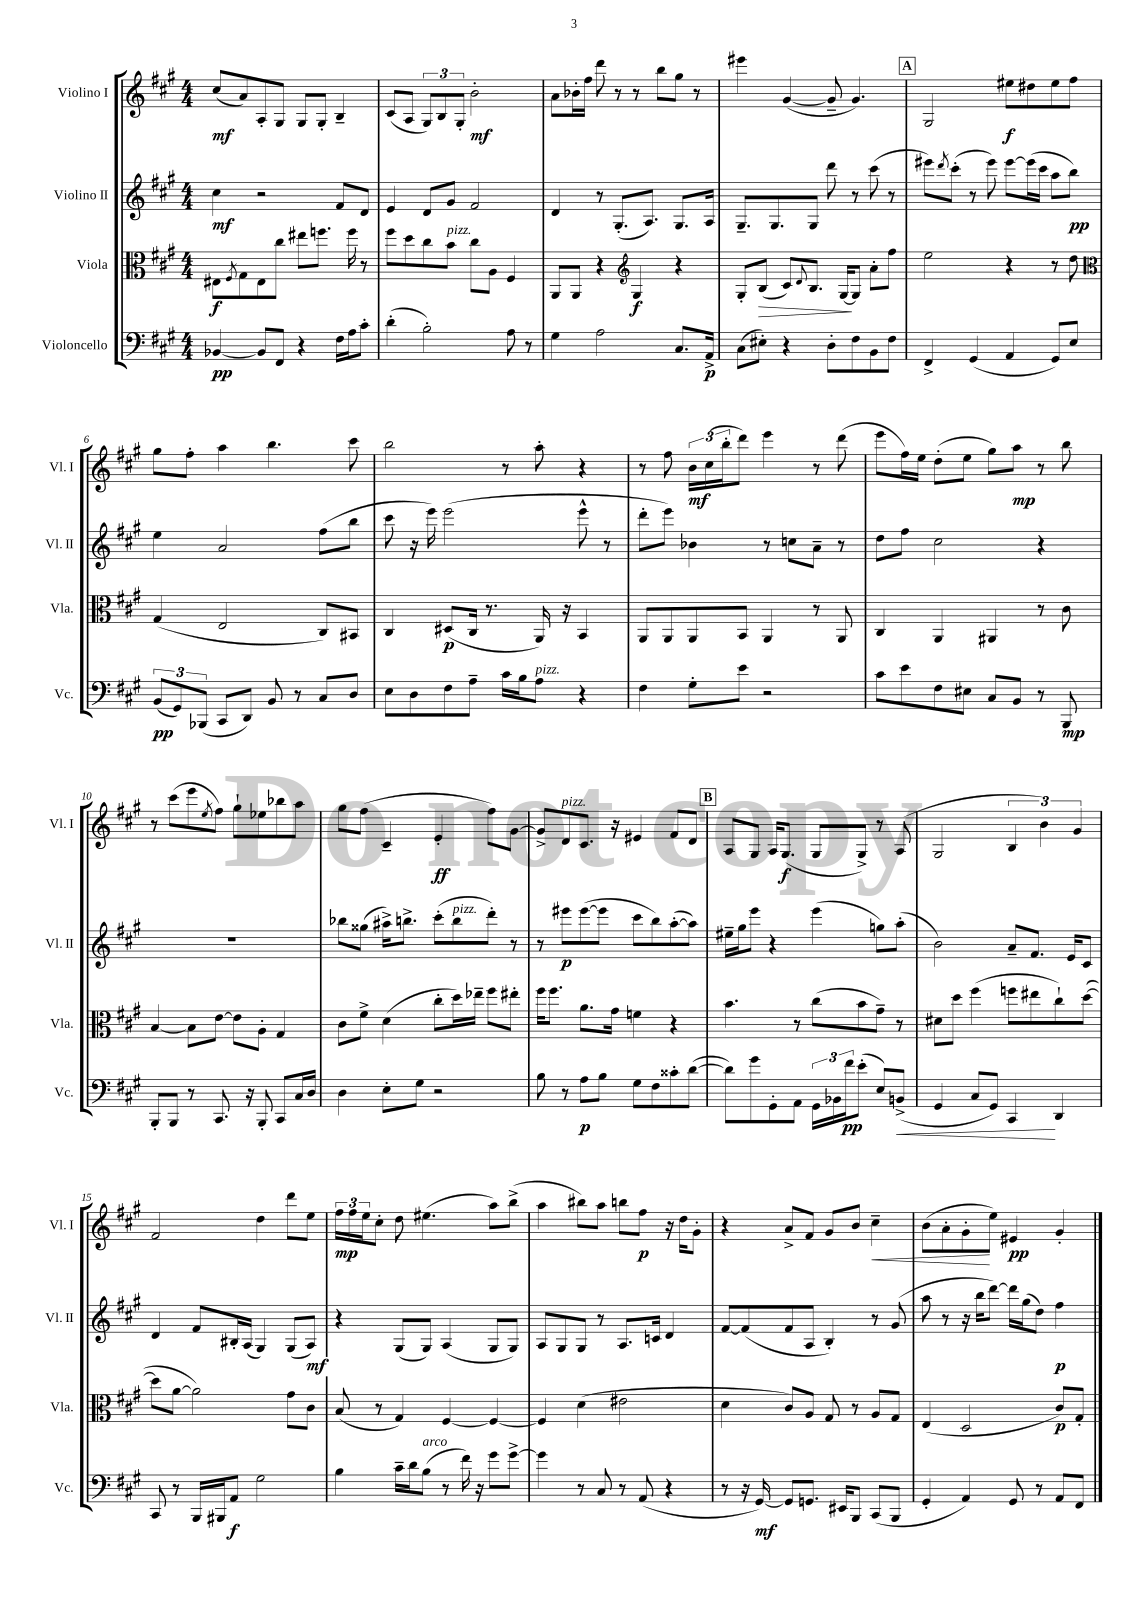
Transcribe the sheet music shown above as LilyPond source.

<<
\new StaffGroup <<
\new Staff = "s0" \with { instrumentName = "Violino I" shortInstrumentName = "Vl. I" } {
    \clef treble \key a \major \numericTimeSignature \time 4/4
    cis''8\mf( a'8) a8-. gis8 gis8 gis8-. b4-- |
    cis'8( a8 \tuplet 3/2 { gis8) b8 gis8-. } b'2-.\mf |
    a'8 bes'16-. fis''16 d'''8 r8 r8 b''8 gis''8 r8 |
    eis'''4 gis'4~( gis'8-- gis'4.) |
    \mark \markup { \box "A" } gis2 eis''8\f dis''8 eis''8 fis''8 |
    gis''8 fis''8-. a''4 b''4. cis'''8 |
    b''2 r8 a''8-. r4 |
    r8 fis''8 \tuplet 3/2 { b'16\mf cis''16( b''16-. } d'''8) e'''4 r8 d'''8( |
    e'''8 fis''16) e''16 d''8-.( e''8 gis''8) a''8\mp r8 b''8 |
    r8 cis'''8( e'''8 \acciaccatura { e''8 } fis''8) gis''8-! ees''8 bes''8 a''8 |
    gis''8 fis''8( cis'4-- e'4-.\ff fis''8) gis'8~ |
    gis'8-> d'8^\markup { \italic "pizz." } cis'8. r16 eis'4 fis'8 d'8 |
    \mark \markup { \box "B" } a8 gis8 a16 gis8.\f( gis8 gis8->) r8 a8( |
    gis2 \tuplet 3/2 { b4 b'4) gis'4 } |
    fis'2 d''4 d'''8 e''8 |
    \tuplet 3/2 { fis''16\mp fis''16 e''16 } cis''8-. d''8 eis''4.( a''8) b''8->( |
    a''4 bis''8) a''8 b''8 fis''8\p r16 d''16 gis'8-. |
    r4 a'8-> fis'8 gis'8 b'8 cis''4--\< |
    b'8( a'8-. gis'8-.\! e''8) eis'4\pp gis'4-. \bar "|." |
}
\new Staff = "s1" \with { instrumentName = "Violino II" shortInstrumentName = "Vl. II" } {
    \clef treble \key a \major \numericTimeSignature \time 4/4
    cis''4\mf r2 fis'8 d'8 |
    e'4 d'8 gis'8 fis'2 |
    d'4 r8 gis8.-.( a8.) gis8. a16 |
    gis8.-- gis8. gis8 d'''8 r8 cis'''8( r8 |
    \mark \markup { \box "A" } eis'''8) \acciaccatura { d'''8 } cis'''8-.( r8 eis'''8) eis'''8~ eis'''16( cis'''16 a''8 b''8\pp) |
    e''4 a'2 fis''8( b''8 |
    cis'''8 r16 e'''16) e'''2( e'''8-^ r8 |
    d'''8-. e'''8) bes'4 r8 c''8 a'8-- r8 |
    d''8 fis''8 cis''2 r4 |
    R1 |
    bes''8 gisis''8( ais''16->) b''8.-> cis'''8-.( b''8^\markup { \italic "pizz." } d'''8-.) r8 |
    r8 eis'''8\p eis'''8~( eis'''8 cis'''8 b''8) a''8~-.( a''8) |
    \mark \markup { \box "B" } eis''16-- gis''16 e'''8 r4 e'''4( g''8) a''8-.( |
    b'2) a'8-- fis'8. e'16 cis'8 |
    d'4 fis'8 bis16-. a16( gis4) gis8( a8\mf) |
    r4 gis8( gis8) a4( gis8 gis8) |
    a8 gis8 gis8 r8 a8. c'16 d'4 |
    fis'8~ fis'8( fis'8 a8 b4-.) r8 gis'8( |
    a''8 r8 r16 b''16 d'''8~) d'''16 gis''16( d''8) fis''4\p \bar "|." |
}
\new Staff = "s2" \with { instrumentName = "Viola" shortInstrumentName = "Vla." } {
    \clef alto \key a \major \numericTimeSignature \time 4/4
    eis8\f \acciaccatura { fis8 } gis8 eis8 cis''8 eis''8 f''8. f''16 r8 |
    fis''8 d''8 cis''8 b'8^\markup { \italic "pizz." } cis''8 a8 fis4 |
    a,8 a,8 r4 \clef treble gis4\f r4 |
    gis8-. b8\>( cis'8) \appoggiatura { d'8 } b8. gis16~\! gis8 a'8-. fis''8 |
    \mark \markup { \box "A" } e''2 r4 r8 d''8 |
    \clef alto gis4( e2 cis8) bis,8 |
    cis4 dis8\p( cis16 r8. a,16) r16 b,4 |
    a,8 a,8 a,8 b,8 a,4 r8 a,8 |
    cis4 a,4 ais,4 r8 cis'8 |
    b4~ b8 e'8~ e'8 a8-. gis4 |
    cis'8 fis'8-> d'4( cis''8-. d''16) ees''16-- fis''8 eis''8-. |
    fis''16 fis''8. a'8. gis'16 f'4 r4 |
    \mark \markup { \box "B" } b'4. r8 cis''8( b'8 gis'8--) r8 |
    dis'8 d''8 fis''4( f''8 eis''8 cis''8-!) d''8~( |
    d''8 a'8~ a'2) gis'8 cis'8 |
    b8( r8 gis4) fis4~ fis4~ |
    fis4 d'4( eis'2 |
    d'4 cis'8) a8 gis8 r8 a8 gis8 |
    e4( d2 cis'8\p) gis8-. \bar "|." |
}
\new Staff = "s3" \with { instrumentName = "Violoncello" shortInstrumentName = "Vc." } {
    \clef bass \key a \major \numericTimeSignature \time 4/4
    bes,4~\pp bes,8 fis,8 r4 fis16 a16 cis'8-. |
    d'4-.( b2-.) a8 r8 |
    gis4 a2 cis8. a,16->\p |
    cis8( eis8-.) r4 d8-. fis8 b,8 fis8 |
    \mark \markup { \box "A" } fis,4-> gis,4( a,4 gis,8) e8 |
    \tuplet 3/2 { b,8\pp( gis,8) bes,,8( } cis,8 d,8) b,8 r8 cis8 d8 |
    e8 d8 fis8 a8-- cis'16 b16 a8^\markup { \italic "pizz." } r4 |
    fis4 gis8-. e'8 r2 |
    cis'8 e'8 fis8 eis8 cis8 b,8 r8 b,,8\mp |
    b,,8-. b,,8 r8 cis,8. r16 b,,8-. cis,8 cis16 d16 |
    d4 e8-. gis8 r2 |
    b8 r8 a8\p b8 gis8 fis8 cisis'8-. d'8~( |
    \mark \markup { \box "B" } d'8) gis'8 gis,8-. a,8 \tuplet 3/2 { gis,16 bes,16 fis'16\pp } e'8-.( e8) b,8->\<( |
    gis,4 cis8 gis,8) cis,4\! d,4 |
    cis,8 r8 b,,16 bis,,16 a,8\f gis2 |
    b4 cis'16-- d'16 b8^\markup { \italic "arco" }( r8 fis'16) r16 gis'8 gis'8~-> |
    gis'4 r8 cis8 r8 a,8( r4 |
    r8 r16 gis,16~\mf) gis,8 g,8. eis,16 b,,8 cis,8( b,,8 |
    gis,4-. a,4) gis,8 r8 a,8 fis,8 \bar "|." |
}
>>
>>
